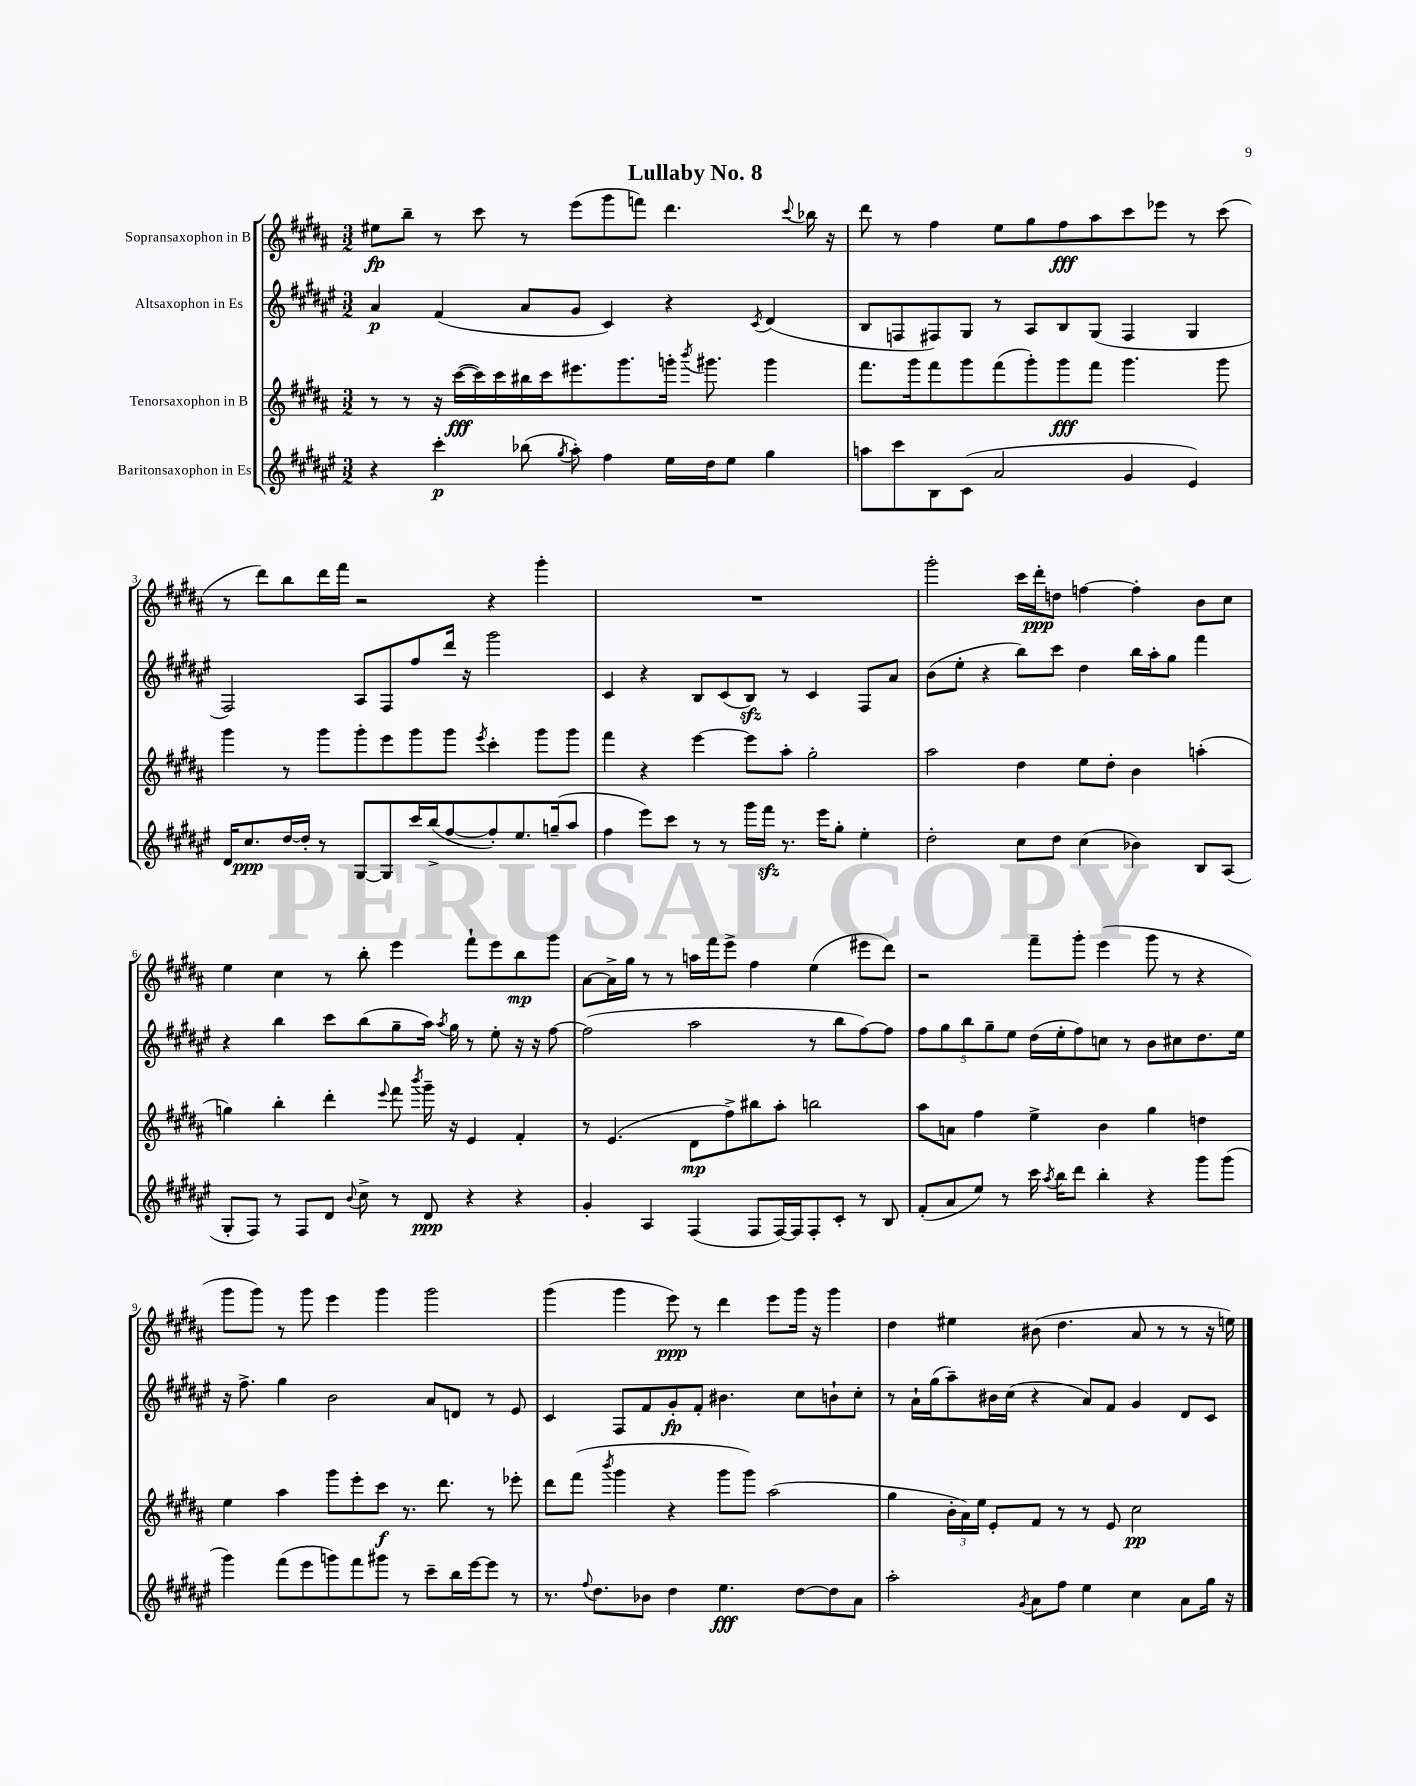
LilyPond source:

\header { title = "Lullaby No. 8" }
<<
\new StaffGroup <<
\new Staff = "s0" \with { instrumentName = "Sopransaxophon in B" } {
    \clef treble \key b \major \numericTimeSignature \time 3/2
    \autoBeamOff eis''8[\fp b''8]-- r8 cis'''8 r8 e'''8[( gis'''8 f'''8]) dis'''4. \appoggiatura { cis'''8 } bes''16 r16 |
    dis'''8 r8 fis''4 e''8[ gis''8 fis''8\fff ais''8 cis'''8 ees'''8] r8 cis'''8( |
    r8 dis'''8[) b''8 dis'''16 fis'''16] r2 r4 gis'''4-. |
    R1. |
    gis'''2-. cis'''16[ dis'''16-.\ppp d''8] f''4~ f''4-. b'8[ cis''8] |
    e''4 cis''4 r8 b''8-. e'''4 fis'''8[-! e'''8 b''8\mp gis'''8] |
    ais'8[~ ais'16-> gis''16] r8 r8 a''16[ fis'''16 e'''8]-> fis''4 e''4( eis'''8[ dis'''8]) |
    r2 fis'''8[-- gis'''8]-. e'''4( gis'''8 r8 r4 |
    gis'''8[ gis'''8]) r8 gis'''8 e'''4 gis'''4 gis'''2 |
    gis'''4( gis'''4 e'''8\ppp) r8 dis'''4 e'''8[ gis'''16] r16 gis'''4 |
    dis''4 eis''4 bis'8( dis''4. ais'8 r8 r8 r16 e''16) \bar "|." |
}
\new Staff = "s1" \with { instrumentName = "Altsaxophon in Es" } {
    \clef treble \key fis \major \numericTimeSignature \time 3/2
    \autoBeamOff ais'4\p fis'4( ais'8[ gis'8] cis'4) r4 \acciaccatura { cis'8 } dis'4( |
    b8[ f8 fis8) gis8] r8 ais8[ b8 gis8]( fis4 gis4 |
    fis2) ais8[ fis8 fis''8 dis'''16] r16 gis'''2 |
    cis'4 r4 b8[ cis'8( b8]\sfz) r8 cis'4 fis8[ ais'8] |
    b'8[( eis''8]-. r4 b''8[) cis'''8] dis''4 b''16[ ais''16-. gis''8] fis'''4 |
    r4 b''4 cis'''8[ b''8( gis''8-- ais''16]) \acciaccatura { ais''8 } gis''16 r8 eis''8-. r16 r16 fis''8~ |
    fis''2( ais''2 r8 b''8[ fis''8~) fis''8] |
    \tuplet 5/4 { fis''8[ gis''8 b''8 gis''8-- eis''8] } dis''16[( eis''16-. fis''8) c''8] r8 b'8[ cis''8 dis''8. eis''16] |
    r16 fis''8.-> gis''4 b'2 ais'8[ d'8] r8 eis'8 |
    cis'4 fis8[ fis'8 gis'8-.\fp fis'8]-. bis'4. cis''8[ b'8-! cis''8]-. |
    r8 ais'16[-! gis''16( ais''8--) bis'16 cis''16]( r4 ais'8[) fis'8] gis'4 dis'8[ cis'8] \bar "|." |
}
\new Staff = "s2" \with { instrumentName = "Tenorsaxophon in B" } {
    \clef treble \key b \major \numericTimeSignature \time 3/2
    \autoBeamOff r8 r8 r16 cis'''16[~\fff( cis'''16) cis'''16 bis''16 cis'''16 eis'''8. gis'''8. g'''16]-. \acciaccatura { b'''8 } gis'''8. gis'''4 |
    fis'''8.[ gis'''16 fis'''8 gis'''8 fis'''8( gis'''8-.) gis'''8\fff fis'''8] gis'''4. gis'''8 |
    gis'''4 r8 gis'''8[ gis'''8-. e'''8 gis'''8 gis'''8] \acciaccatura { e'''8 } cis'''4-. gis'''8[ gis'''8] |
    fis'''4 r4 e'''4~ e'''8[ ais''8]-. gis''2-. |
    ais''2 dis''4 e''8[ dis''8]-. b'4 a''4-.( |
    g''4) b''4-. dis'''4-. \appoggiatura { e'''8 } fis'''8 \acciaccatura { b'''8 } gis'''16-- r16 e'4 fis'4-. |
    r8 e'4.( dis'8[\mp fis''8->) bis''8 ais''8]-. b''2 |
    ais''8[ a'8] fis''4 e''4-> b'4 gis''4 d''4 |
    e''4 ais''4 gis'''8[ e'''8-. cis'''8]\f r8. dis'''8. r8 ees'''8-. |
    dis'''8[ fis'''8]( \acciaccatura { b'''8 } gis'''4 r4 gis'''8[ gis'''8]) ais''2( |
    gis''4 \tuplet 3/2 { b'16[-. ais'16) e''16] } e'8[-. fis'8] r8 r8 e'8 cis''2\pp \bar "|." |
}
\new Staff = "s3" \with { instrumentName = "Baritonsaxophon in Es" } {
    \clef treble \key fis \major \numericTimeSignature \time 3/2
    \autoBeamOff r4 cis'''4-.\p bes''8( \acciaccatura { gis''8 } ais''8-.) fis''4 eis''16[ dis''16 eis''8] gis''4 |
    a''8[ cis'''8 b8 cis'8]( ais'2 gis'4 eis'4) |
    dis'16[ cis''8.\ppp dis''16~ dis''16]-. r8 gis8[~ gis8 cis'''16 b''16->( fis''8~ fis''8-.) eis''8. g''16--( ais''8] |
    fis''4 eis'''8[) cis'''8] r8 r8 gis'''16[ fis'''16]\sfz r8. eis'''16[ gis''8]-. eis''4-. |
    dis''2-. cis''8[ dis''8] cis''4( bes'4) b8[ ais8]( |
    gis8[-. fis8]) r8 fis8[ dis'8] \appoggiatura { b'8 } cis''8-> r8 dis'8\ppp r4 r4 |
    gis'4-. ais4 fis4( fis8[ fis16~) fis16 fis8-. cis'8]-. r8 b8 |
    fis'8[-.( ais'8 eis''8]) r8 cis'''16 \acciaccatura { ais''8 } b''16[ dis'''8] b''4-. r4 gis'''8[ gis'''8]( |
    gis'''4) fis'''8[( eis'''8 g'''8) fis'''8 gis'''8] r8 cis'''8[-- b''16 eis'''16~ eis'''8] r8 |
    r8. \appoggiatura { fis''8 } dis''8.[ bes'8] dis''4 eis''4.\fff dis''8[~ dis''8 ais'8] |
    ais''2-. \acciaccatura { gis'8 } ais'8[ fis''8] eis''4 cis''4 ais'8[ gis''16] r16 \bar "|." |
}
>>
>>
